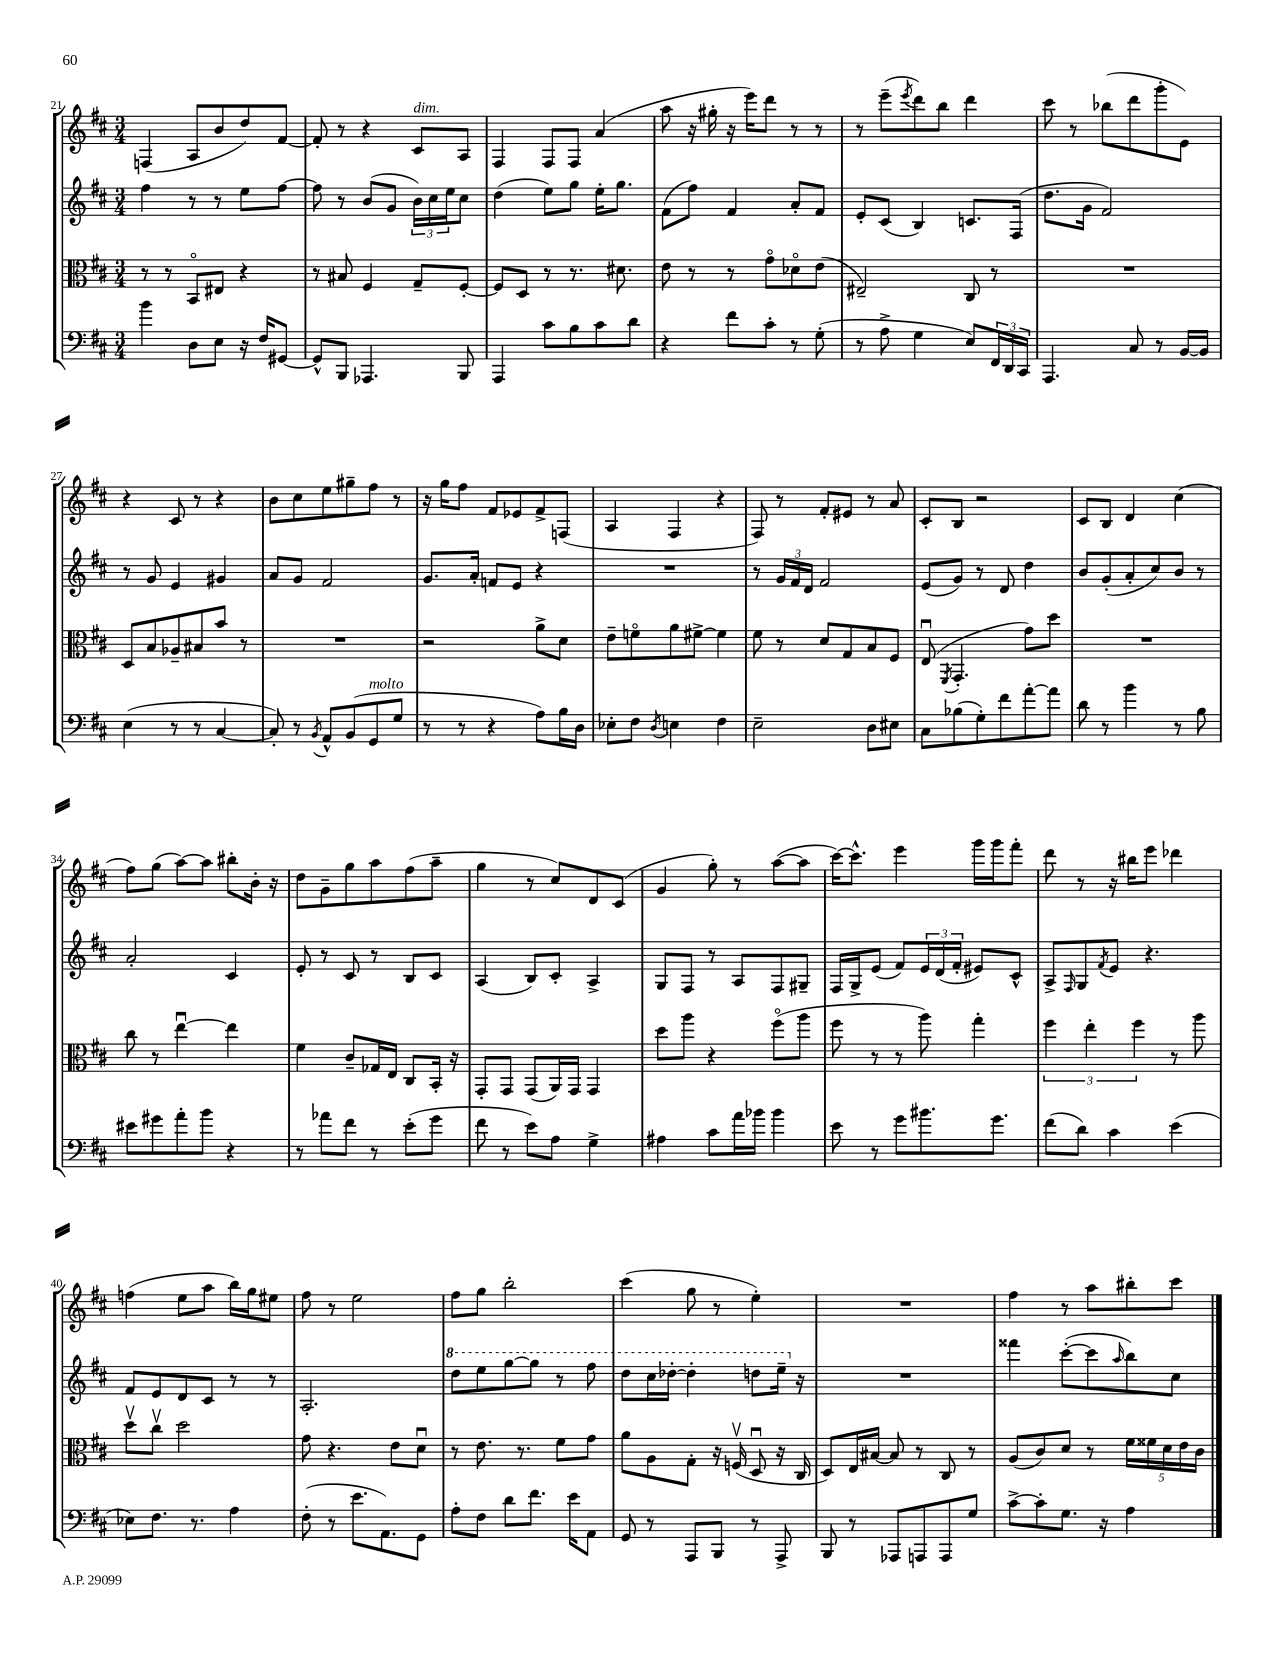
<<
\new StaffGroup <<
\new Staff = "s0" {
    \clef treble \key d \major \numericTimeSignature \time 3/4
    f4( a8 b'8 d''8) fis'8~ |
    fis'8-. r8 r4 cis'8^\markup { \italic "dim." } a8 |
    fis4 fis8 fis8 a'4( |
    a''8 r16 gis''16-. r16 e'''16) d'''8 r8 r8 |
    r8 e'''8--( \acciaccatura { e'''8 } d'''8) b''8 d'''4 |
    cis'''8 r8 bes''8( d'''8 g'''8-. e'8) |
    r4 cis'8 r8 r4 |
    b'8 cis''8 e''8 gis''8-- fis''8 r8 |
    r16 g''16 fis''8 fis'8 ees'8 fis'8-> f8( |
    a4 fis4 r4 |
    fis8) r8 fis'8-. eis'8 r8 a'8 |
    cis'8-. b8 r2 |
    cis'8 b8 d'4 cis''4( |
    fis''8) g''8( a''8~) a''8 bis''8-. b'16-. r16 |
    d''8 g'8-- g''8 a''8 fis''8( a''8-- |
    g''4 r8 cis''8) d'8 cis'8( |
    g'4 g''8-.) r8 a''8~( a''8 |
    cis'''16~) cis'''8.-^ e'''4 g'''16 g'''16 fis'''8-. |
    d'''8 r8 r16 bis''16 e'''8 des'''4 |
    f''4( e''8 a''8 b''16) g''16 eis''8 |
    fis''8 r8 e''2 |
    fis''8 g''8 b''2-. |
    cis'''4( g''8 r8 e''4-.) |
    R2. |
    fis''4 r8 a''8 bis''8-. cis'''8 \bar "|." |
}
\new Staff = "s1" {
    \clef treble \key d \major \numericTimeSignature \time 3/4
    fis''4 r8 r8 e''8 fis''8~ |
    fis''8 r8 b'8( g'8 \tuplet 3/2 { b'16) cis''16 e''16 } cis''8 |
    d''4( e''8) g''8 e''16-. g''8. |
    fis'8( fis''8) fis'4 a'8-. fis'8 |
    e'8-. cis'8( b4) c'8. fis16( |
    d''8. g'16 fis'2) |
    r8 g'8 e'4 gis'4 |
    a'8 g'8 fis'2 |
    g'8. a'16-. f'8 e'8 r4 |
    R2. |
    r8 \tuplet 3/2 { g'16 fis'16 d'16 } fis'2 |
    e'8( g'8) r8 d'8 d''4 |
    b'8 g'8-.( a'8-. cis''8) b'8 r8 |
    a'2-. cis'4 |
    e'8-. r8 cis'8 r8 b8 cis'8 |
    a4( b8) cis'8-. a4-> |
    g8 fis8 r8 a8 fis8 gis8-- |
    fis16 g16-> e'8( fis'8) \tuplet 3/2 { e'16 d'16( fis'16-. } eis'8) cis'8-^ |
    a8-> \grace { fis16 } g8 \acciaccatura { fis'8 } e'8 r4. |
    fis'8 e'8 d'8 cis'8 r8 r8 |
    a2.-. |
    \ottava #1 d'''8 e'''8 g'''8~ g'''8 r8 fis'''8 |
    d'''8 cis'''16 des'''16~-. des'''4-. d'''8 e'''16-- \ottava #0 r16 |
    R2. |
    fisis'''4 cis'''8~-.( cis'''8 \grace { a''16 } b''8) cis''8 \bar "|." |
}
\new Staff = "s2" {
    \clef alto \key d \major \numericTimeSignature \time 3/4
    r8 r8 b,8\flageolet eis8 r4 |
    r8 bis8 fis4 g8-- fis8~-. |
    fis8 d8 r8 r8. dis'8. |
    e'8 r8 r8 g'8\flageolet des'8\flageolet e'8( |
    eis2--) cis8 r8 |
    R2. |
    d8 b8 aes8-- bis8 b'8 r8 |
    R2. |
    r2 a'8-> d'8 |
    e'8-- f'8\flageolet a'8 fis'8~-> fis'4 |
    fis'8 r8 d'8 g8 b8 fis8 |
    e8\downbow( \acciaccatura { fis,8 } g,4.-. g'8) d''8 |
    R2. |
    cis''8 r8 e''4~\downbow e''4 |
    fis'4 cis'8-- ges16 e16 cis8 b,16-. r16 |
    g,8-. g,8 g,8( a,16) g,16 g,4 |
    d''8 a''8 r4 fis''8\flageolet( a''8 |
    fis''8 r8 r8 a''8) g''4-. |
    \tuplet 3/2 { fis''4 e''4-. fis''4 } r8 a''8 |
    d''8\upbow cis''8\upbow d''2 |
    g'8 r4. e'8 d'8\downbow |
    r8 e'8. r8. fis'8 g'8 |
    a'8 a8 g8-. r16 f16\upbow( d8\downbow r16 cis16 |
    d8) e16 bis16~ bis8 r8 cis8 r8 |
    a8( cis'8) d'8 r8 \tuplet 5/4 { fis'16 fisis'16 d'16 e'16 cis'16 } \bar "|." |
}
\new Staff = "s3" {
    \clef bass \key d \major \numericTimeSignature \time 3/4
    b'4 d8 e8 r16 fis16 gis,8~ |
    gis,8-^ b,,8 aes,,4. b,,8 |
    a,,4 cis'8 b8 cis'8 d'8 |
    r4 fis'8 cis'8-. r8 g8-.( |
    r8 a8-> g4 e8) \tuplet 3/2 { fis,16 d,16 cis,16 } |
    a,,4. cis8 r8 b,16~ b,16 |
    e4( r8 r8 cis4~ |
    cis8-.) r8 \acciaccatura { b,8 } a,8-^ b,8( g,8^\markup { \italic "molto" } g8 |
    r8 r8 r4 a8) b16 d16 |
    ees8-. fis8 \acciaccatura { d8 } e4 fis4 |
    e2-- d8 eis8 |
    cis8 bes8( g8-.) fis'8 a'8~-. a'8 |
    d'8 r8 b'4 r8 b8 |
    eis'8 gis'8 a'8-. b'8 r4 |
    r8 aes'8 fis'8 r8 e'8-.( g'8 |
    fis'8 r8 e'8) a8 g4-> |
    ais4 cis'8 a'16 bes'16 bes'4 |
    e'8 r8 g'8 bis'8. g'8. |
    fis'8( d'8) cis'4 e'4( |
    ees8) fis8. r8. a4 |
    fis8-.( r8 e'8. a,8.) g,8 |
    a8-. fis8 d'8 fis'8. e'16 a,8 |
    g,8 r8 a,,8 b,,8 r8 a,,8-> |
    b,,8 r8 aes,,8 a,,8 a,,8 g8 |
    cis'8~-> cis'8-. g8. r16 a4 \bar "|." |
}
>>
>>
\layout { \context { \Score currentBarNumber = #21 } }
